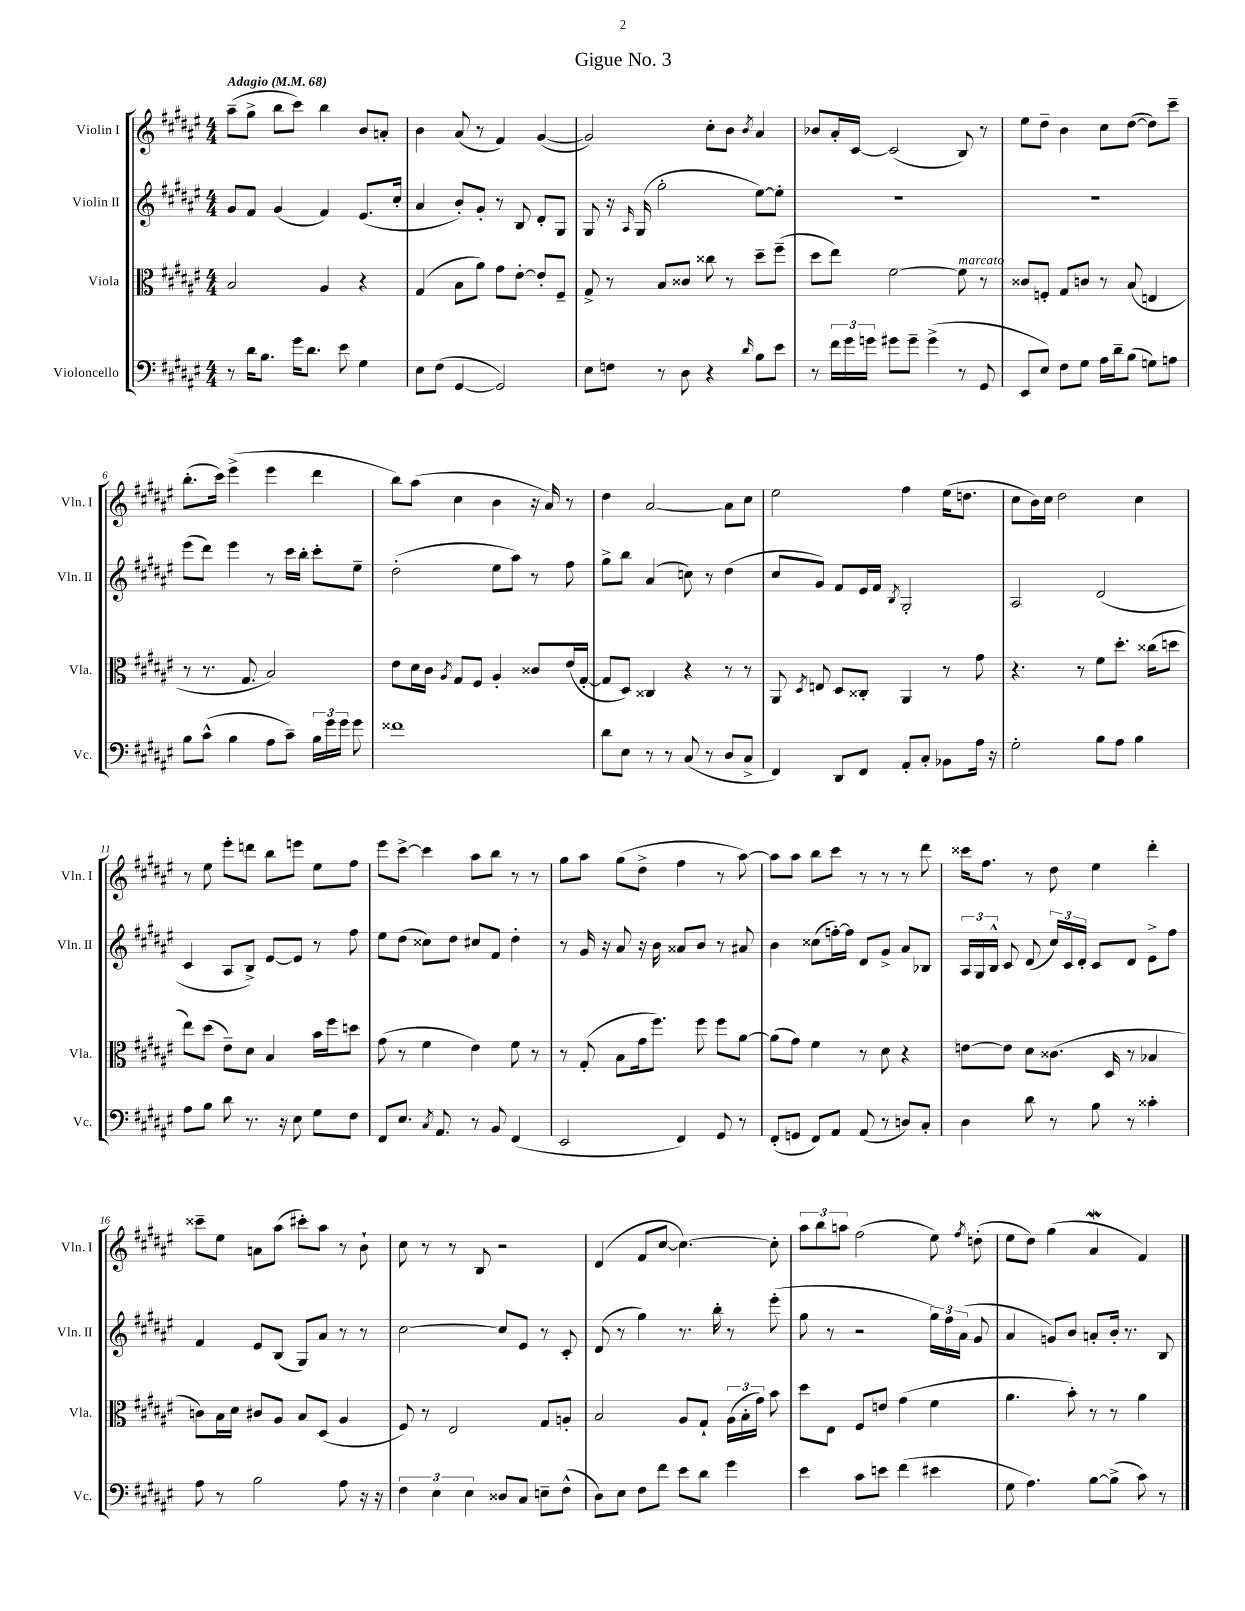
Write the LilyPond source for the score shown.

\header { title = "Gigue No. 3" }
<<
\new StaffGroup <<
\new Staff = "s0" \with { instrumentName = "Violin I" shortInstrumentName = "Vln. I" } {
    \clef treble \key fis \major \numericTimeSignature \time 4/4 \tempo "Adagio" 4 = 68
    \autoBeamOff ais''8[--( gis''8]-> b''8[ cis'''8]) b''4 b'8[ a'8]-. |
    b'4 ais'8( r8 fis'4) gis'4~( |
    gis'2) cis''8[-. b'8] \acciaccatura { b'8 } ais'4 |
    bes'8[ ais'16-. cis'16]~ cis'2( b8) r8 |
    eis''8[ dis''8]-- b'4 cis''8[ dis''8]~( dis''8[) cis'''8]-- |
    b''8.[-.( cis'''16]) eis'''4->( eis'''4 dis'''4 |
    b''8[) ais''8]( cis''4 b'4 r16 ais'16) r8 |
    dis''4 ais'2~ ais'8[ cis''8] |
    eis''2 fis''4 eis''16[( d''8.] |
    cis''8[ b'16) cis''16] dis''2 cis''4 |
    r8 eis''8 eis'''8[-. d'''8] b''8[ e'''8] eis''8[ fis''8] |
    eis'''8[ cis'''8]~-> cis'''4 ais''8[ b''8] r8 r8 |
    gis''8[ ais''8] gis''8[( dis''8]-> fis''4 r8 ais''8~) |
    ais''8[ ais''8] b''8[ cis'''8] r8 r8 r8 dis'''8 |
    cisis'''16[ fis''8.] r8 dis''8 eis''4 dis'''4-. |
    cisis'''8[-- eis''8] a'8[ ais''8]( cis'''8[-.) ais''8] r8 b'8-! |
    cis''8 r8 r8 b8 r2 |
    dis'4( fis'8[ cis''8]~ cis''4.~) cis''8-. |
    \tuplet 3/2 { ais''8[ b''8 a''8] } fis''2( eis''8) \acciaccatura { fis''8 } d''8-.( |
    eis''8[ dis''8]) gis''4( ais'4\mordent fis'4) \bar "|." |
}
\new Staff = "s1" \with { instrumentName = "Violin II" shortInstrumentName = "Vln. II" } {
    \clef treble \key fis \major \numericTimeSignature \time 4/4
    \autoBeamOff gis'8[ fis'8] gis'4( fis'4) eis'8.[( cis''16]-. |
    ais'4 b'8[-.) gis'8]-. r8 b8 dis'8[-. gis8] |
    gis8 r16 \grace { ais16 } gis16( gis''2-. eis''8[~) eis''8]-. |
    R1 |
    r1 |
    eis'''8[( dis'''8]) eis'''4 r8 cis'''16[ b''16]-. cis'''8[-. eis''8]-- |
    dis''2-.( eis''8[ ais''8]) r8 fis''8 |
    gis''8[-> b''8] ais'4( c''8) r8 dis''4( |
    cis''8[ gis'8]) fis'8[ eis'16 fis'16] \acciaccatura { b8 } gis2-. |
    ais2 dis'2( |
    cis'4 ais8[ b8]->) eis'8[~ eis'8] r8 fis''8 |
    eis''8[ dis''8]( cisis''8[) dis''8] cis''8[ fis'8] dis''4-. |
    r8 gis'16 r16 ais'8 r16 b'16 aisis'8[ b'8] r8 ais'8 |
    b'4 cisis''8[( f''16~-.) f''16] dis'8[ gis'8]-> ais'8[ bes8] |
    \tuplet 3/2 { ais16[ gis16 b16]-^ } cis'8 dis'8( \tuplet 3/2 { cis''16[) cis'16 dis'16]-. } cis'8[ dis'8] eis'8[-> fis''8] |
    fis'4 eis'8[ b8]( gis8[) ais'8] r8 r8 |
    cis''2~ cis''8[ eis'8] r8 cis'8-. |
    dis'8( r8 gis''4) r8. b''16-. r8 eis'''8-.( |
    gis''8 r8 r2 \tuplet 3/2 { gis''16[) fis''16 ais'16]( } gis'8 |
    ais'4 g'8[) b'8] a'8[-. b'16]-. r8. b8 \bar "|." |
}
\new Staff = "s2" \with { instrumentName = "Viola" shortInstrumentName = "Vla." } {
    \clef alto \key fis \major \numericTimeSignature \time 4/4
    \autoBeamOff b2 ais4 r4 |
    gis4( b8[ ais'8]) gis'8[ eis'8]~-. eis'8[-. fis8]-- |
    gis8-> r8 b8[ cisis'8] cisis''8 r8 dis''8[-- fis''8]--( |
    dis''8[ eis''8]) fis'2~ fis'8^\markup { \italic "marcato" } r8 |
    cisis'8[ f8]-. gis8[ c'8] r8 b8( e4 |
    r8 r8. gis8. b2) |
    eis'8[ dis'16 cis'16] \acciaccatura { ais8 } gis8[ fis8] ais4-. cisis'8[ eis'16( gis16]~-. |
    gis8[ dis8]) cisis4 r4 r8 r8 |
    ais,8 \acciaccatura { dis8 } e8 dis8[ cisis8]-. ais,4 r8 gis'8 |
    r4. r8 fis'8[ dis''8.]-. cisis''16[( d''8] |
    eis''8[) dis''8]( eis'8[--) dis'8] b4 b'16[ fis''16 d''8] |
    gis'8( r8 fis'4 eis'4) fis'8 r8 |
    r8 gis8-.( b8[ gis'16 fis''8.]) fis''8 fis''8[ ais'8]~ |
    ais'8[( gis'8]) fis'4 r8 dis'8 r4 |
    e'8[~ e'8] dis'8[ cisis'8.]( dis16 r8 bes4 |
    c'8[) b16 dis'16] cis'8[ ais8] b8[ dis8]( ais4 |
    fis8) r8 eis2 gis8[ a8]-. |
    b2 ais8[ gis8]-! \tuplet 3/2 { ais16[( b16-. gis'16]) } b'8 |
    dis''8[ eis8] fis8[ e'8] gis'4( fis'4 |
    ais'4. b'8-.) r8 r8 ais'4 \bar "|." |
}
\new Staff = "s3" \with { instrumentName = "Violoncello" shortInstrumentName = "Vc." } {
    \clef bass \key fis \major \numericTimeSignature \time 4/4
    \autoBeamOff r8 dis'16[ b8.] gis'16[ dis'8.] eis'8 gis4 |
    eis8[ fis8]( gis,4~ gis,2) |
    eis8[ f8] r8 dis8 r4 \grace { dis'16 } b8[ eis'8] |
    r8 \tuplet 3/2 { fis'16[ gis'16 g'16] } gis'8[ gis'8]-- gis'4->( r8 gis,8 |
    eis,8[ eis8]) fis8[ gis8] ais16[ dis'16-- b8]( g8[) a8] |
    b8[ cis'8]-^( b4 ais8[ cis'8]--) \tuplet 3/2 { b16[ gis'16 gis'16] } gis'8 |
    fisis'1 |
    dis'8[ eis8] r8 r8 cis8( r8 dis8[ cis8]-> |
    fis,4) dis,8[ fis,8] ais,8[-. cis8]-. bes,8[ ais16] r16 |
    gis2-. b8[ ais8] b4 |
    ais8[ b8] dis'8 r8. r16 eis8 gis8[ fis8] |
    fis,8[ eis8.] \acciaccatura { cis8 } ais,8. r8 b,8 fis,4( |
    eis,2 fis,4) gis,8 r8 |
    fis,8[-.( g,8] fis,8[) ais,8] ais,8( r8 d8[) cis8]-. |
    dis4 dis'8 r8 b8 r8 cisis'4-. |
    ais8 r8 b2 ais8 r16 r16 |
    \tuplet 3/2 { fis4 eis4 eis4 } disis8[ cis8] e8[-- fis8]-^( |
    dis8[) eis8] fis8[ fis'8] eis'8[ dis'8] gis'4 |
    eis'4 cis'8[ e'8] fis'4( eis'4 |
    gis8 ais4.) b8[~ b8]->( cis'8) r8 \bar "|." |
}
>>
>>
